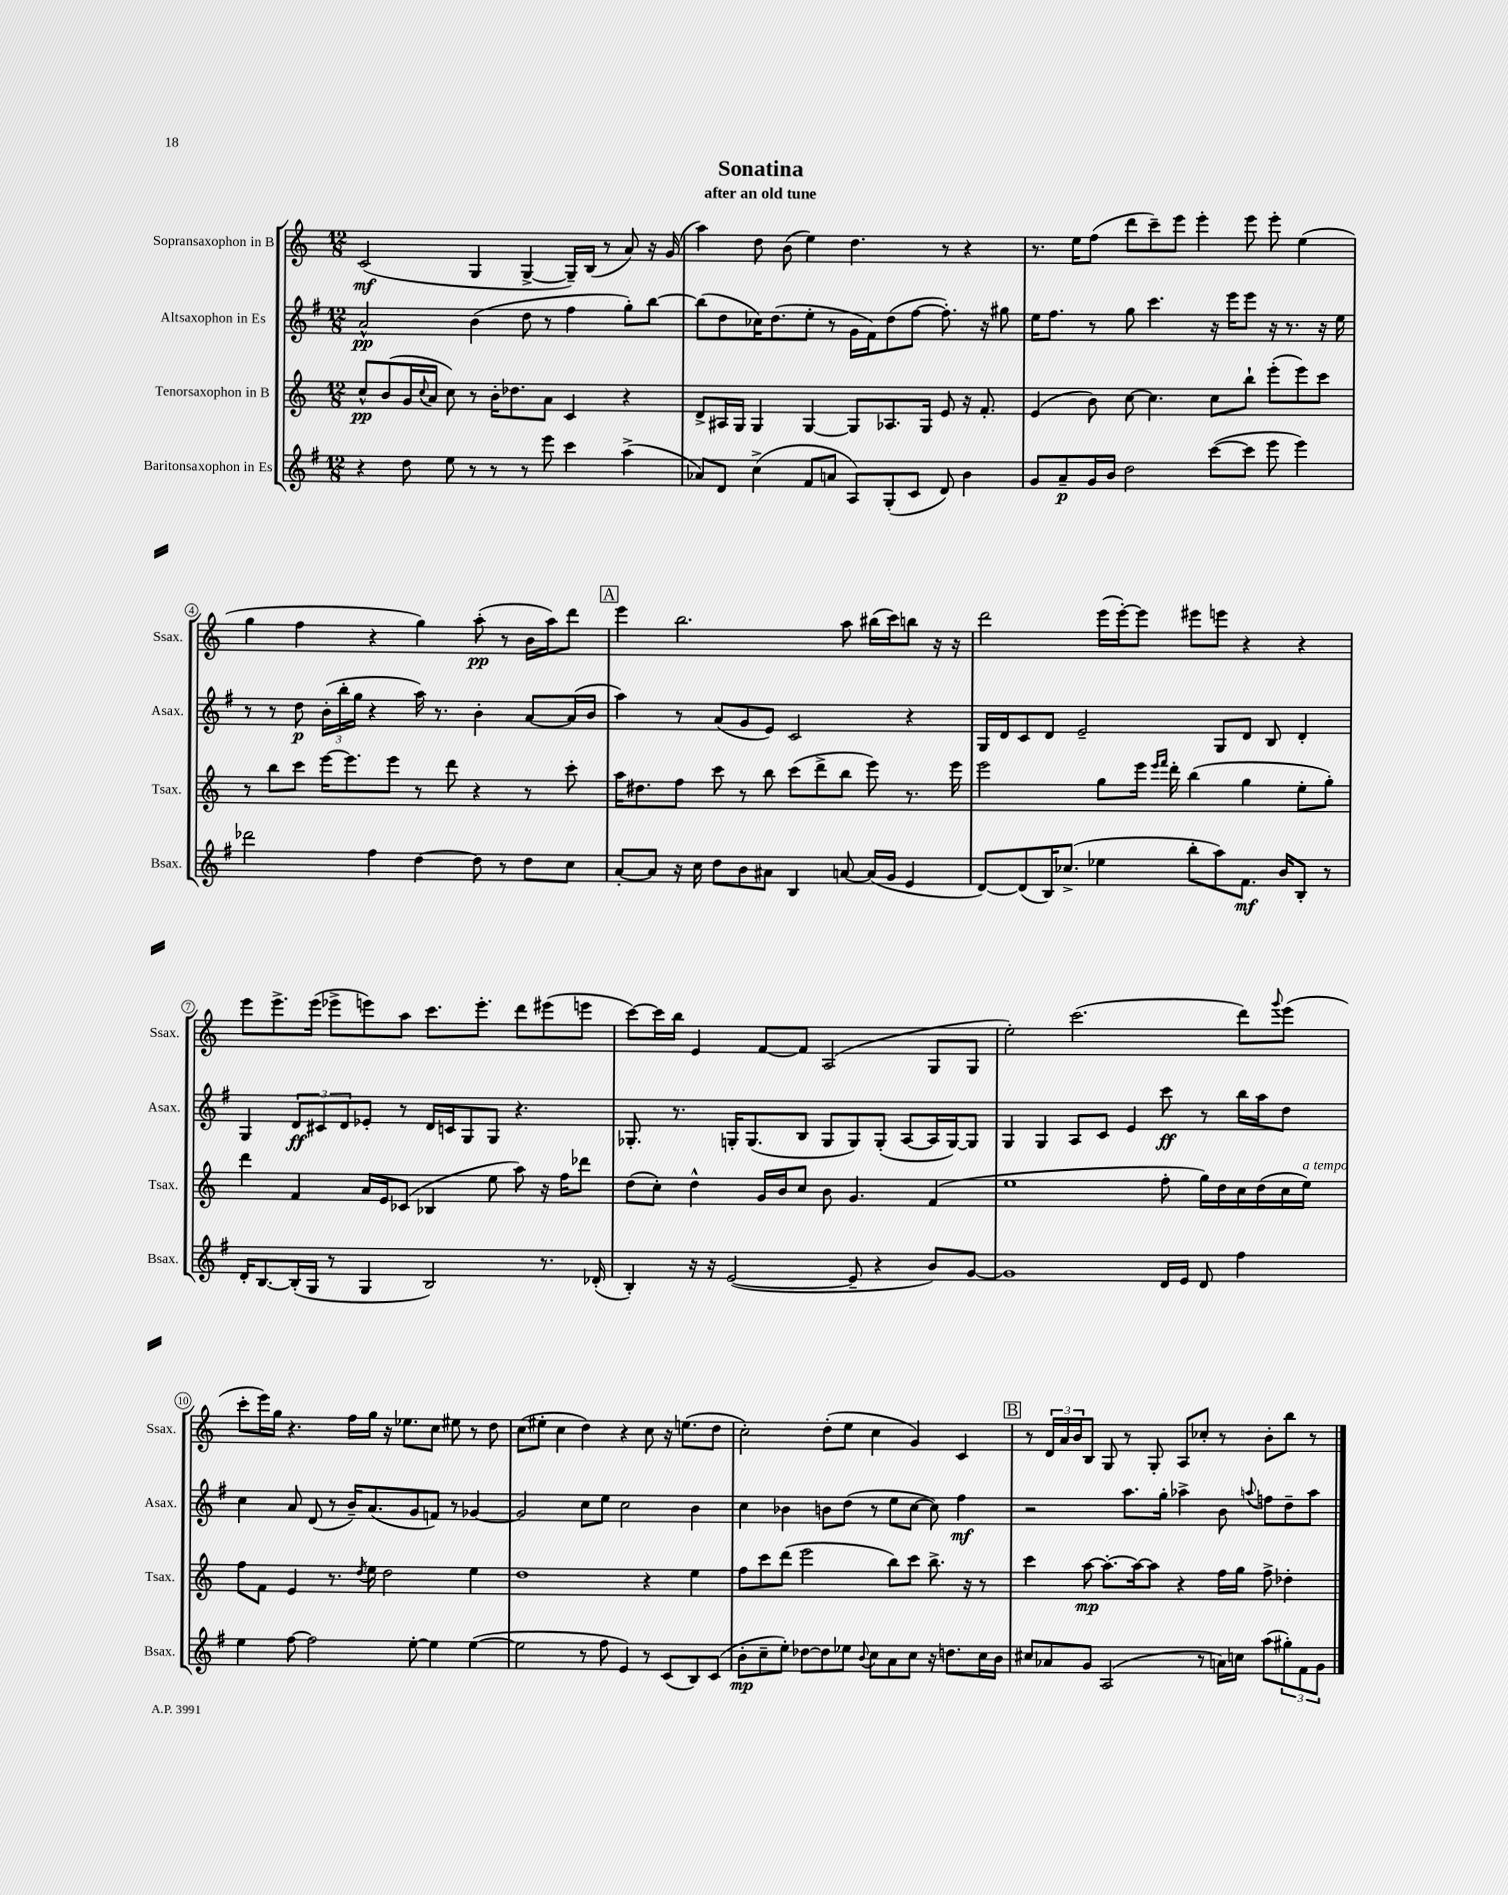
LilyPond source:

\header { title = "Sonatina" subtitle = "after an old tune" }
<<
\new StaffGroup <<
\new Staff = "s0" \with { instrumentName = "Sopransaxophon in B" shortInstrumentName = "Ssax." } {
    \clef treble \key c \major \numericTimeSignature \time 12/8
    c'2\mf( g4 g4~-> g16--) b16( r8 a'8) r16 g'16( |
    a''4) d''8 b'8( e''4) d''4. r8 r4 |
    r8. e''16 f''8( d'''8 c'''8--) e'''8 e'''4-. e'''8 e'''8-. e''4( |
    g''4 f''4 r4 g''4) a''8-.\pp( r8 b'16 a''16) d'''8 |
    \mark \markup { \box "A" } e'''4 b''2. a''8 bis''16( c'''16) b''8 r16 r16 |
    d'''2 e'''16( e'''16~-.) e'''8 eis'''8 e'''8 r4 r4 |
    e'''8 e'''8.-> e'''16( ees'''8-> e'''8) a''8 c'''8. e'''8.-. d'''8 eis'''8( e'''8 |
    c'''8~) c'''16 b''16 e'4 f'8~ f'8 a2( g8 g8 |
    e''2-.) c'''2.( d'''8) \appoggiatura { g'''8 } e'''8( |
    c'''8-. e'''16) g''16 r4. f''16 g''16 r16 ees''8. c''8 eis''8 r8 d''8 |
    c''8( eis''8-. c''4 d''4) r4 c''8 r16 e''8.( d''8 |
    c''2-.) d''8-.( e''8 c''4 g'4) c'4 |
    \mark \markup { \box "B" } r8 \tuplet 3/2 { d'16 a'16 b'16 } b8 g8 r8 g8-. a8 ces''8-. r8 b'8-. b''8 r8 \bar "|." |
}
\new Staff = "s1" \with { instrumentName = "Altsaxophon in Es" shortInstrumentName = "Asax." } {
    \clef treble \key g \major \numericTimeSignature \time 12/8
    a'2-^\pp b'4( d''8 r8 fis''4 g''8-.) b''8~ |
    b''8( d''8 ces''16) d''8.( e''8-. r8 g'16 fis'16) d''8( fis''8~ fis''8.-.) r16 gis''8 |
    e''16 fis''8. r8 g''8 c'''4. r16 e'''16 e'''8 r16 r8. r16 e''16 |
    r8 r8 d''8\p \tuplet 3/2 { b'16-.( b''16-. g''16 } r4 a''16) r8. b'4-. a'8~ a'16( b'16 |
    \mark \markup { \box "A" } a''4) r8 a'8( g'8 e'8) c'2 r4 |
    g16 d'16 c'8 d'8 e'2-- g8 d'8 b8 d'4-. |
    g4 \tuplet 3/2 { d'8\ff cis'8 d'8 } ees'8-. r8 d'16 c'16 g8 g8 r4. |
    ges8.-. r8. g16-. g8.( b8 g8 g8) g8-.( a8~ a16 g16~) g8 |
    g4 g4 a8 c'8 e'4 c'''8\ff r8 b''16 a''16 d''8 |
    c''4 a'8 d'8( r8 b'16--) a'8.( g'8 f'8) r8 ges'4~ |
    ges'2 c''8 e''8 c''2 b'4 |
    c''4 bes'4 b'8 d''8( r8 e''8 c''8~ c''8) fis''4\mf |
    \mark \markup { \box "B" } r2 a''8. g''16-. aes''4-> b'8 \appoggiatura { a''8 } f''8 d''8-- a''8 \bar "|." |
}
\new Staff = "s2" \with { instrumentName = "Tenorsaxophon in B" shortInstrumentName = "Tsax." } {
    \clef treble \key c \major \numericTimeSignature \time 12/8
    c''8-^\pp b'8( g'16 \appoggiatura { c''8 } a'16 c''8) r8 b'16-. des''8. a'8 c'4 r4 |
    d'8-> ais16 g16 g4 g4~ g8 aes8. g16 e'8 r16 f'8.-. |
    e'4( b'8) c''8~ c''4. c''8 b''8-! e'''8-.( e'''8) c'''8 |
    r8 b''8 c'''8 e'''16~ e'''8. e'''8 r8 d'''8 r4 r8 c'''8-. |
    \mark \markup { \box "A" } a''16 dis''8. f''8 c'''8 r8 b''8 c'''8( d'''8-> b''8 e'''8) r8. e'''16 |
    e'''2 g''8 e'''16 \grace { e'''16 f'''16 } d'''16-. b''4( g''4 e''8-. g''8-.) |
    d'''4 f'4 a'16 e'16 ces'8( bes4 e''8 a''8) r16 f''16 des'''8 |
    d''8( c''8-.) d''4-^ g'16 b'16 c''8 b'8 g'4. f'4( |
    e''1 f''8-. g''16) d''16 c''16 d''16( c''16 e''16^\markup { \italic "a tempo" }) |
    f''8 f'8 e'4 r8. \acciaccatura { d''8 } e''16 d''2 e''4 |
    d''1 r4 e''4 |
    f''8 c'''8 d'''8( e'''2 b''8) c'''8 b''8.-> r16 r8 |
    \mark \markup { \box "B" } c'''4 a''8~\mp a''8.~-. a''16~ a''8 r4 f''16 g''16 f''8-> des''4-. \bar "|." |
}
\new Staff = "s3" \with { instrumentName = "Baritonsaxophon in Es" shortInstrumentName = "Bsax." } {
    \clef treble \key g \major \numericTimeSignature \time 12/8
    r4 d''8 e''8 r8 r8 r8 e'''8 c'''4 a''4->( |
    aes'8) d'8 c''4->( fis'8 a'8 a8) g8-.( c'8 d'8) b'4 |
    g'8 a'8--\p g'16 b'16 d''2 c'''8~( c'''8 e'''8 e'''4) |
    des'''2 fis''4 d''4~ d''8 r8 d''8 c''8 |
    \mark \markup { \box "A" } a'8~-. a'8 r16 c''16 d''8 b'8 ais'8 b4 a'8~ a'16( g'16 e'4 |
    d'8~) d'8( b16) ces''8.->( ees''4 b''8-. a''8) fis'8.\mf b'16 b8-. r8 |
    d'16-. b8.~ b16-.( g16 r8 g4 b2) r8. des'16-.( |
    b4-.) r16 r16 e'2~( e'8-- r4 b'8) g'8~ |
    g'1 d'16 e'16 d'8 fis''4 |
    e''4 fis''8~ fis''2 e''8~-. e''4 e''4~( |
    e''2 r8 fis''8 e'4) r8 c'8( b8) c'8( |
    b'8-.\mp c''8-- e''8-.) des''8~ des''8 ees''8 \appoggiatura { b'8 } c''8 a'8 c''8 r16 d''8. c''16 b'16 |
    \mark \markup { \box "B" } cis''8 aes'8 g'8 a2( r8 a'16) c''16 a''8( \tuplet 3/2 { gis''8-.) fis'8 g'8 } \bar "|." |
}
>>
>>
\layout { \context { \Score \override BarNumber.stencil = #(make-stencil-circler 0.1 0.3 ly:text-interface::print) } }
